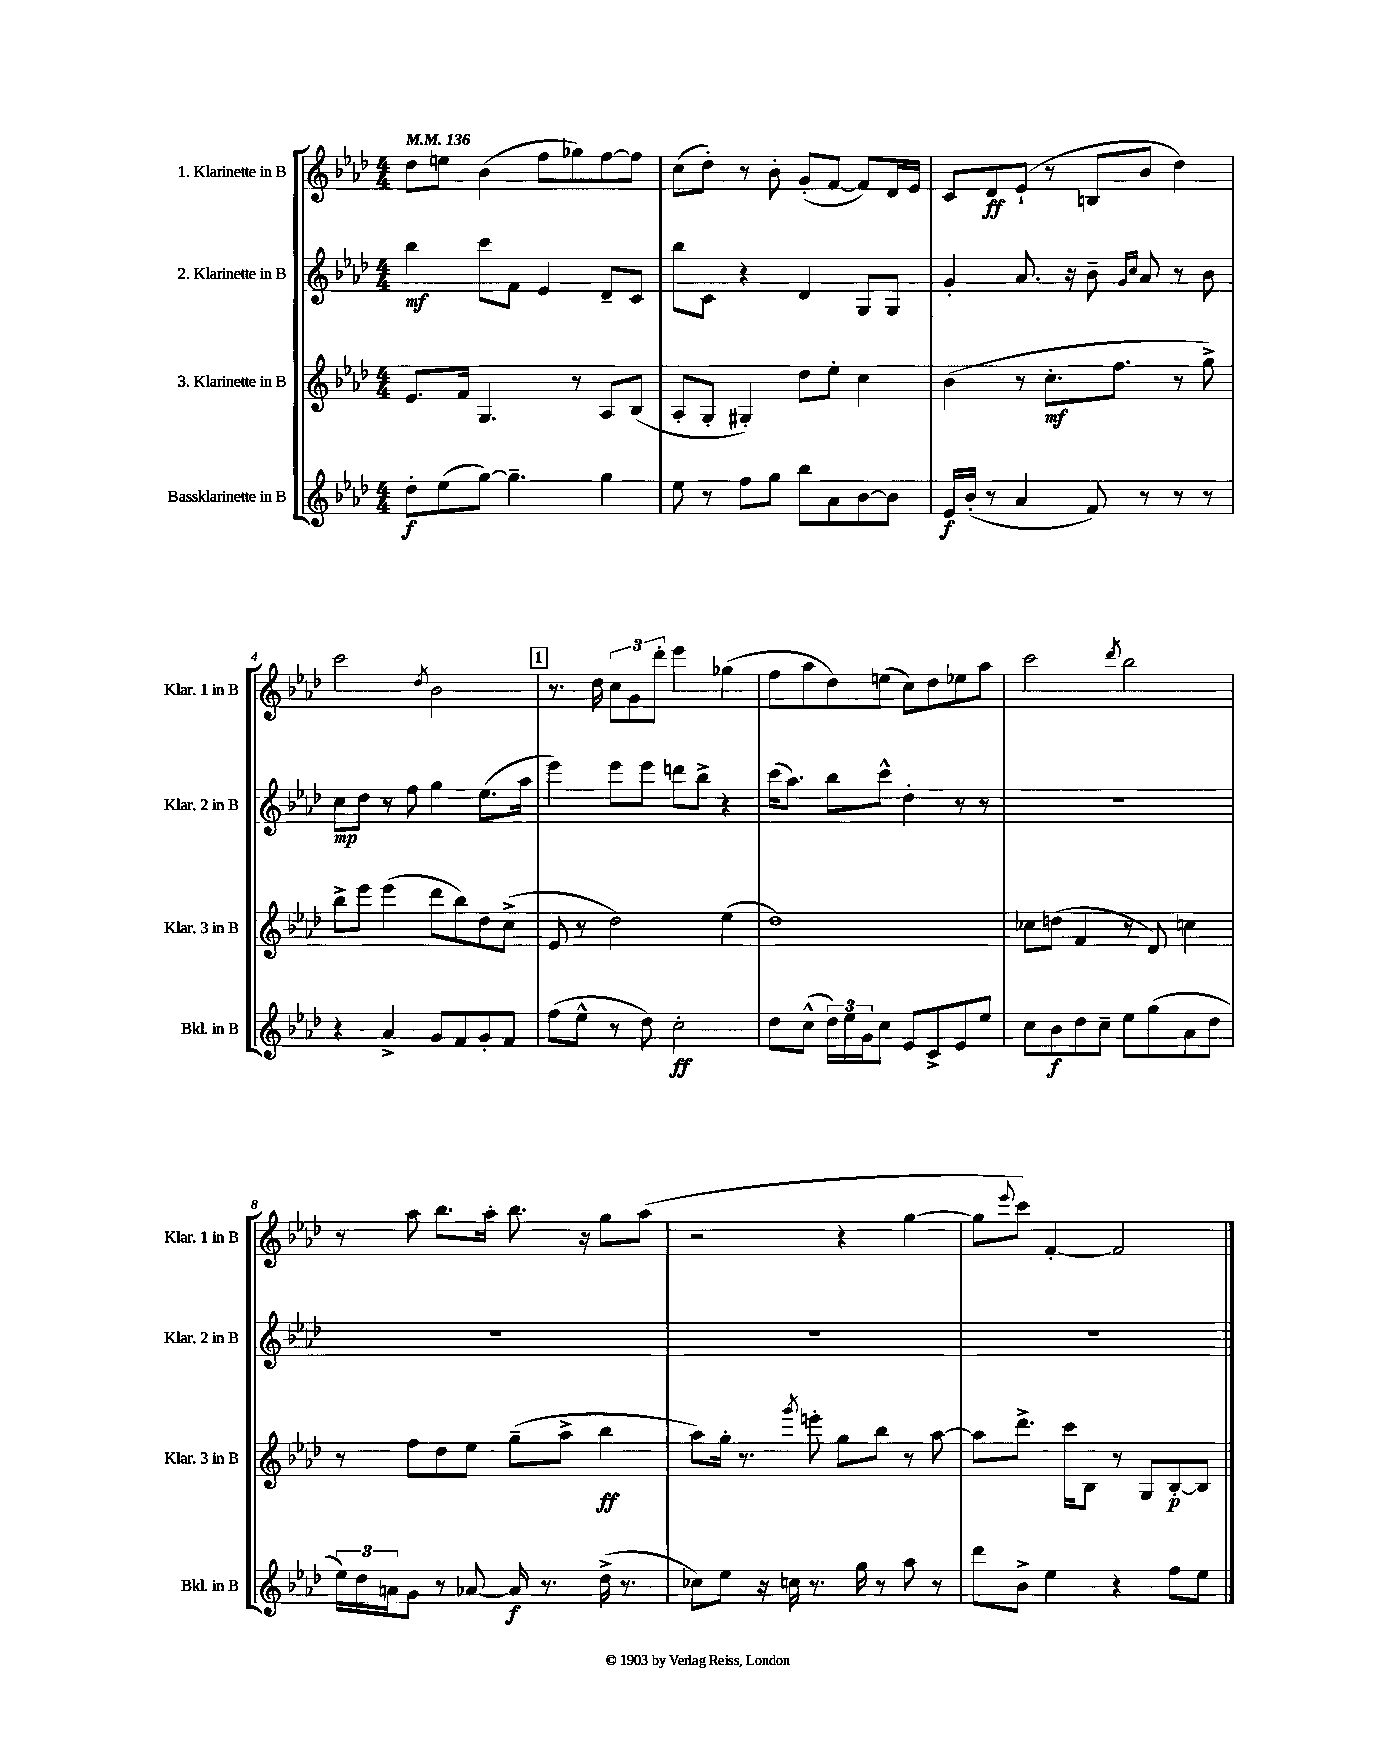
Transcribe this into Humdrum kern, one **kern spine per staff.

**kern	**kern	**kern	**kern
*staff4	*staff3	*staff2	*staff1
*clefG2	*clefG2	*clefG2	*clefG2
*k[b-e-a-d-]	*k[b-e-a-d-]	*k[b-e-a-d-]	*k[b-e-a-d-]
*M4/4	*M4/4	*M4/4	*M4/4
*MM136	*MM136	*MM136	*MM136
8dd-'	8.e-	4bb-	8dd-
(8ee-	.	.	8ee
.	16f	.	.
[8gg)	4.G	8ccc	(4b-
4.gg~]	.	8f	.
.	.	4e-	8ff
.	8r	.	8gg-)
4gg	8A-	8d-~	[8ff
.	(8B-	8c	8ff]
=	=	=	=
8ee-	8A-'	8bb-	(8cc
8r	8G'	8c	8dd-')
8ff	4G#')	4r	8r
8gg	.	.	8b-'
8bb-	8dd-	4d-	(8g'
8a-	8ee-'	.	[8f
[8b-	4cc	8G	8f])
8b-]	.	8G	16d-
.	.	.	16e-
=	=	=	=
16e-	(4b-	4g'	8c
(16b-'	.	.	.
8r	.	.	8d-
4a-	8r	8.a-	(8e-`
.	8.cc'	.	8r
.	.	16r	.
8f)	.	8b-~	8B
.	8.ff	.	.
.	.	16qqg	.
.	.	16qqcc	.
8r	.	8a-	8b-
8r	8r	8r	4dd-)
8r	8gg^)	8b-	.
=	=	=	=
4r	8bb-^	8cc	2ccc
.	8eee-	8dd-	.
4a-^	(4eee-	8r	.
.	.	8ff	.
.	.	.	8qdd-
8g	8ddd-	4gg	2b-
8f	8bb-)	.	.
8g'	8dd-	(8.ee-	.
8f	(8cc^	.	.
.	.	16aa-	.
=	=	=	=
(8ff	8e-	4eee-)	8.r
8ee-^^	8r	.	.
.	.	.	16dd-
8r	2dd-)	8eee-	12cc
.	.	.	12g
8dd-)	.	8eee-	.
.	.	.	12ddd-'
2cc'	.	8ddd	4eee-
.	.	8bb-^	.
.	(4ee-	4r	(4gg-
=	=	=	=
8dd-	1dd-)	(16ccc	8ff
.	.	8.aa-)	.
(8cc^^	.	.	8aa-
24dd-)	.	8bb-	8dd-)
24ee-	.	.	.
24g	.	.	.
8cc	.	8ccc^^	(8ee
8e-	.	4dd-'	8cc)
8c^	.	.	8dd-
8e-	.	8r	8ee-
8ee-	.	8r	8aa-
=	=	=	=
8cc	8cc-	1r	2ccc
8b-	(8dd	.	.
8dd-	4f	.	.
8cc~	.	.	.
.	.	.	8qddd-
8ee-	8r	.	2bb-
(8gg	8d-)	.	.
8a-	4cc	.	.
8dd-	.	.	.
=	=	=	=
24ee-)	8r	1r	8r
24dd-	.	.	.
24a	.	.	.
8g	8ff	.	8aa-
8r	8dd-	.	8.bb-
[8a-	8ee-	.	.
.	.	.	16aa-'
16a-]	(8gg~	.	8.bb-
8.r	.	.	.
.	8aa-^	.	.
.	.	.	16r
(16dd-^	4bb-	.	8gg
8.r	.	.	.
.	.	.	(8aa-
=	=	=	=
8cc-)	8aa-)	1r	2r
8ee-	16gg'	.	.
.	8.r	.	.
16r	.	.	.
16cc	.	.	.
.	8qggg	.	.
8.r	8eee'	.	.
.	8gg	.	4r
16gg	.	.	.
8r	8bb-	.	.
8aa-	8r	.	[4gg
8r	[8aa-	.	.
=	=	=	=
8ddd-	8aa-]	1r	8gg]
.	.	.	8qqeee-
8b-^	8.ddd-^	.	8ccc)
4ee-	.	.	[4f'
.	16ccc	.	.
.	8B-	.	.
4r	8r	.	2f]
.	8G	.	.
8ff	[8B-'	.	.
8ee-	8B-]	.	.
==	==	==	==
*-	*-	*-	*-
